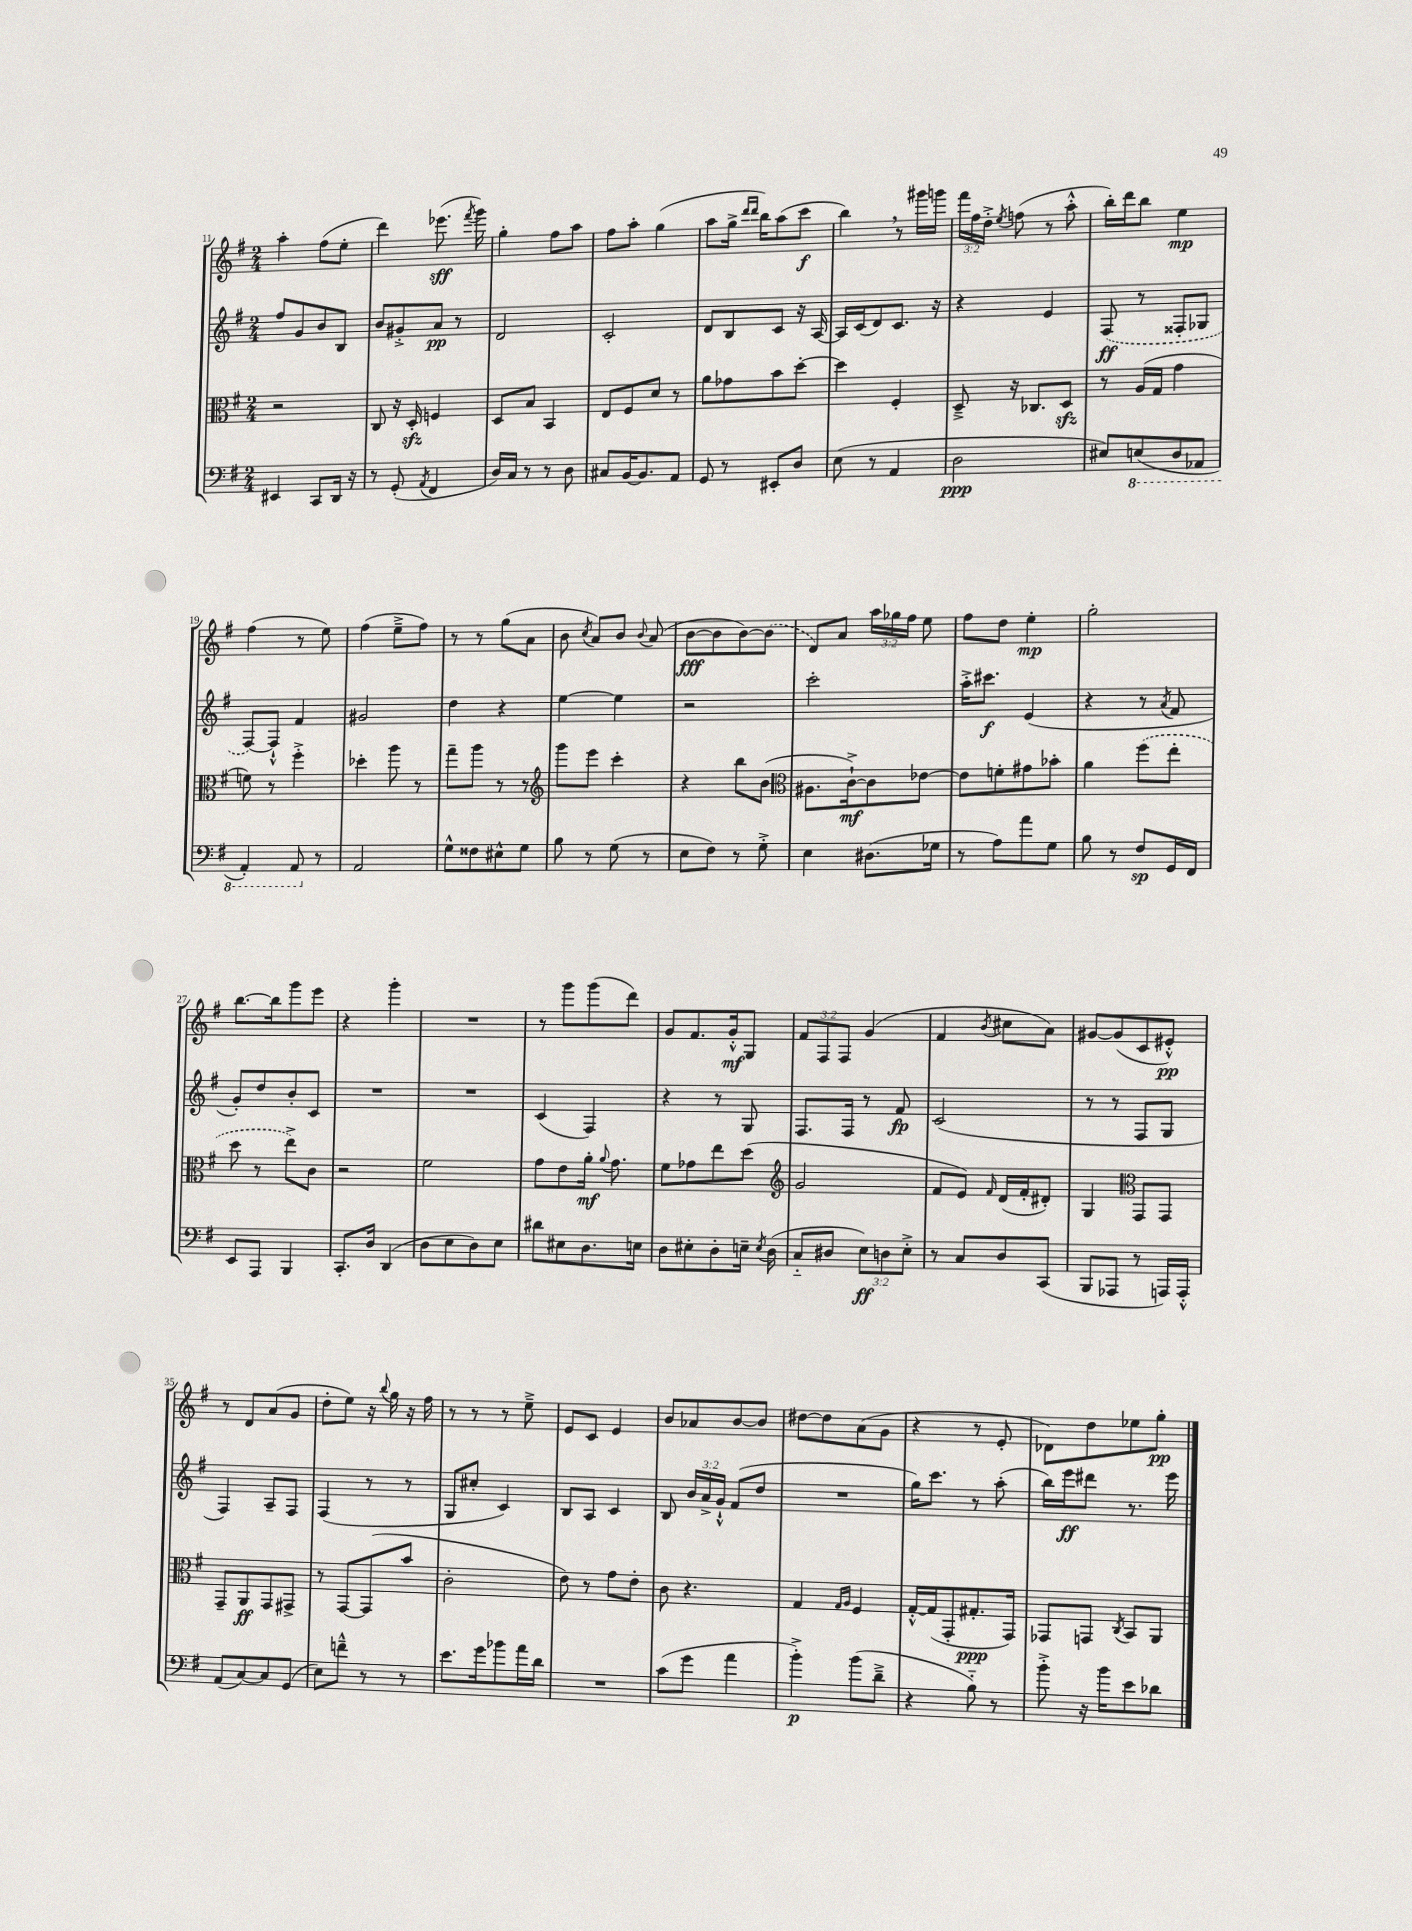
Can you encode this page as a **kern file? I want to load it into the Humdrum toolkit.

**kern	**kern	**kern	**kern
*staff4	*staff3	*staff2	*staff1
*clefF4	*clefC3	*clefG2	*clefG2
*k[f#]	*k[f#]	*k[f#]	*k[f#]
*M2/4	*M2/4	*M2/4	*M2/4
4EE#	2r	8ff#	4aa'
.	.	8g	.
8CC	.	8b	(8ff#
16DD	.	8B	8ee'
16r	.	.	.
=	=	=	=
8r	8C	8b	4ddd)
(8GG'	16r	8g#'^	.
.	16D'	.	.
8qAA	.	.	.
4FF#	4F	8a	(8.eee-
.	.	8r	.
.	.	.	8qfff#
.	.	.	16ggg)
=	=	=	=
16D)	8D	2d	4gg'
16C	.	.	.
8r	8B	.	.
8r	4BB	.	8ff#
8D	.	.	8aa
=	=	=	=
8C#	8E	2c'	8ff#
[16BB	8F#	.	8aa'
8.BB]	.	.	.
.	8d	.	(4gg
8AA	8r	.	.
=	=	=	=
8GG	8a	8d	8aa
8r	8g-	8B	16gg^
.	.	.	16qqddd
.	.	.	16qqddd
.	.	.	16bb)
8EE#'	8b	8c	(8aa
8D	[8dd'	16r	8ccc
.	.	[16A	.
=	=	=	=
(8E	4dd]	16A]	4bb)
.	.	(16c	.
8r	.	8d)	.
4AA	4F#'	8.c	8r
.	.	.	16ggg#
.	.	16r	16ggg
=	=	=	=
2D	8D~^	4r	24fff#
.	.	.	24ff#
.	.	.	24dd'^
.	.	.	8qee
.	16r	.	(8ff
.	8.C-	.	.
.	.	4e	8r
.	8D	.	8aa'^^
=	=	=	=
8E#)	8r	(8F#	16bb')
.	.	.	16ddd
(8EE	(16A	8r	8bb
.	16G	.	.
8DD	4g	8F##'	4ee
8AAA-	.	8G-	.
=	=	=	=
4AAA')	8f)	[8F#)	(4ff#
.	8r	8F#`^^]	.
8AAA	4ff#'^	4f#	8r
8r	.	.	8ee)
=	=	=	=
2AA	4dd-'	2g#	(4ff#
.	8aa	.	8ee~^
.	8r	.	8ff#)
=	=	=	=
8G^^	8gg~	4dd	8r
8F##	8aa	.	8r
8E#^^	8r	4r	(8gg
8G	8r	.	8a
=	=	=	=
*	*clefG2	*	*
8B	8ggg	[4ee	8b
.	.	.	8qcc
8r	8eee	.	8a)
(8G	4ccc'	4ee]	8b
.	.	.	8qqb
8r	.	.	(8a
=	=	=	=
8E	4r	2r	[8b
8F#)	.	.	8b]
8r	8bb	.	[8b)
8G'^	(8b	.	(8b]
=	=	=	=
*	*clefC3	*	*
4E	8.A#	2ccc'	8d)
.	.	.	8a
.	[16c`^)	.	.
(8.D#	8c]	.	24aa
.	.	.	24gg-
.	.	.	24ff#
.	[8e-	.	8ee
16G-	.	.	.
=	=	=	=
8r	8e-]	16aa'^	8ff#
.	.	8.ccc#	.
8A)	8f'	.	8dd
8a	8g#	(4e	4ee'
8G	8b-'	.	.
=	=	=	=
8B	4a	4r	2gg'
8r	.	.	.
8F#	(8ff#	8r	.
.	.	8qa	.
16GG	8ee'	8f#	.
16FF#	.	.	.
=	=	=	=
8EE	8dd	8g')	[8.bb
8AAA	8r	8dd	.
.	.	.	16bb]
4BBB	8ee^)	8b'	8ggg
.	8c	8c	8eee
=	=	=	=
8.CC'	2r	2r	4r
16D	.	.	.
(4DD	.	.	4ggg'
=	=	=	=
8D	2f#	2r	2r
8E	.	.	.
8D)	.	.	.
8E	.	.	.
=	=	=	=
8d#	8g	(4c	8r
8E#	8e	.	8ggg
8.D	16a'	4F#)	(8ggg
.	8qqa	.	.
.	8.g	.	.
.	.	.	8ddd)
16E	.	.	.
=	=	=	=
8D	8f#	4r	8g
8E#'	8g-	.	8.f#
8D'	8ee	8r	.
.	.	.	16g'^^
16E~	(8dd	8G	8G
8qE	.	.	.
(16D	.	.	.
=	=	=	=
*	*clefG2	*	*
8C'~	2g	8.F#	12f#
.	.	.	12F#
8D#	.	.	.
.	.	.	12F#
.	.	16F#	.
12E)	.	8r	(4g
12D	.	.	.
.	.	8f#	.
12E'^	.	.	.
=	=	=	=
8r	8f#	(2c	4f#
8C	8e)	.	.
.	16qqf#	.	8qb
8D	(16d	.	8cc#
.	16f#'	.	.
(8CC	8d#')	.	8a)
=	=	=	=
8BBB	4G	8r	[8g#
8AAA-	.	8r	(8g#]
*	*clefC3	*	*
8r	8GG	8F#	8c
16AAA)	8GG	8G	8e#'^^)
16AAA'^^	.	.	.
=	=	=	=
(8AA	8GG~	4F#)	8r
[8C)	8AA	.	8d
8C]	8GG	8A~	(8a
(8GG	8GG#^	8F#	8g
=	=	=	=
8E)	8r	(4F#	8dd'
8f~^^	[8GG	.	8ee)
8r	(8GG]	8r	16r
.	.	.	8qqbb
.	.	.	16gg
8r	8b	8r	16r
.	.	.	16ff#
=	=	=	=
8.e	2c'	8G	8r
.	.	8cc#'	8r
16g	.	.	.
8b-	.	4c)	8r
16a	.	.	8ee~^
16d	.	.	.
=	=	=	=
2r	8e)	8B	8e
.	8r	8A	8c
.	8g	4c	4e
.	8e'	.	.
=	=	=	=
(8c	8c	8B	8b
8g	4.r	24b	8a-
.	.	24a^	.
.	.	24g`^^	.
4a	.	(8f#	[8b
.	.	8dd	8b]
=	=	=	=
4b'^)	4G	2r	[8dd#
.	.	.	8dd#]
.	16qqG	.	.
.	16qqA	.	.
(8b	4F#	.	(8a
8d~^	.	.	8g
=	=	=	=
4r	[16G'^^	16gg)	4r
.	(16G]	8.ccc	.
.	8GG'	.	.
8B'~)	8.G#'	8r	8r
8r	.	(8aa'	8e'
.	16GG)	.	.
=	=	=	=
8b'^	8GG-	16bb)	8d-)
.	.	16eee	.
16r	8GG	8ddd#	8dd
16b	.	.	.
.	8qC	.	.
8e	8BB	8.r	8ee-
8d-	8AA	.	8gg'
.	.	16eee	.
==	==	==	==
*-	*-	*-	*-
